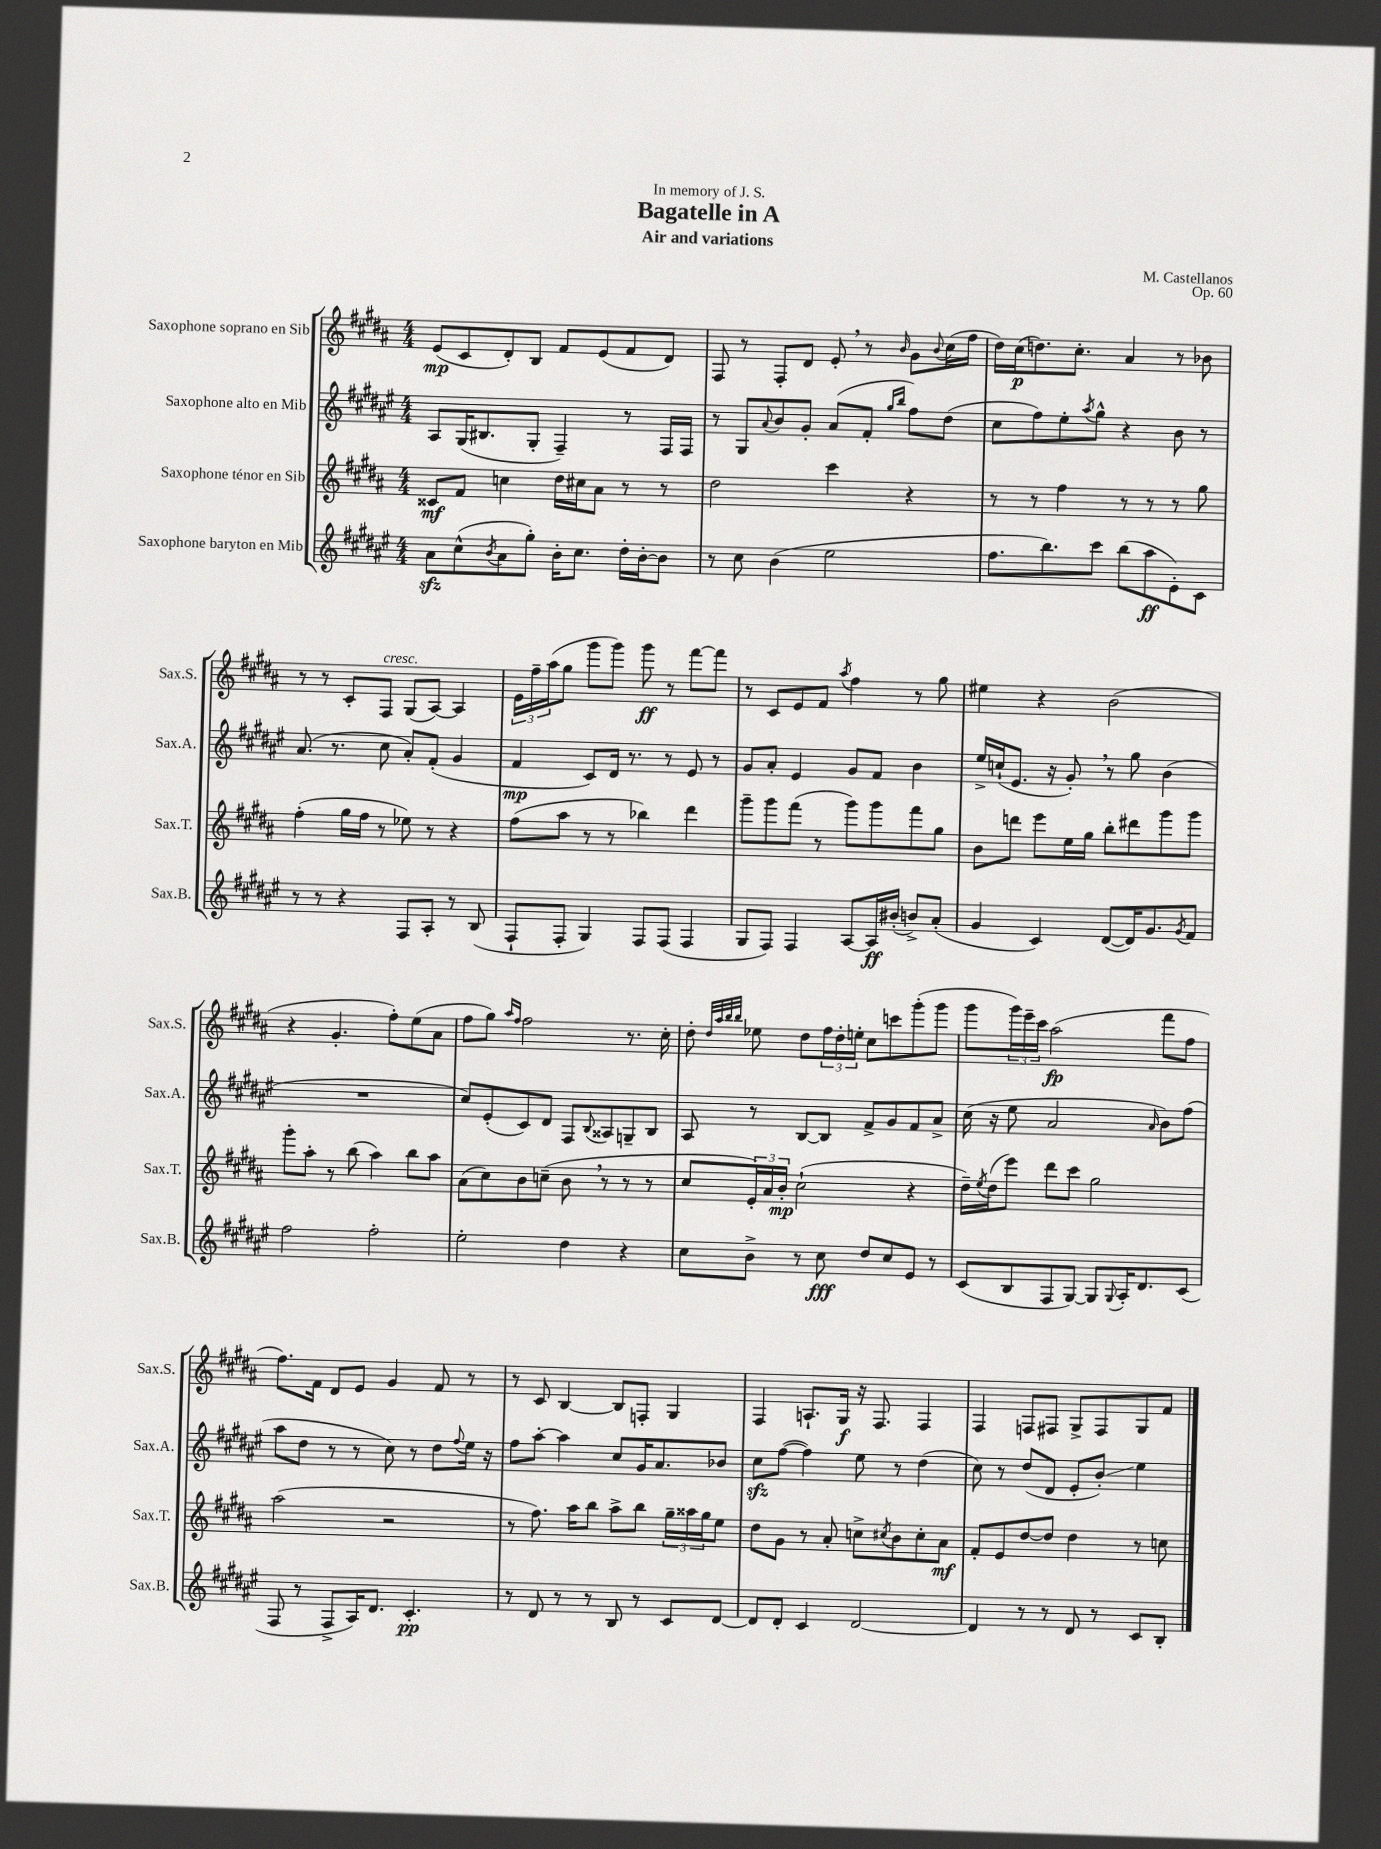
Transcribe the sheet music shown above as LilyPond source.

\header { title = "Bagatelle in A" composer = "M. Castellanos" subtitle = "Air and variations" dedication = "In memory of J. S." opus = "Op. 60" }
<<
\new StaffGroup <<
\new Staff = "s0" \with { instrumentName = "Saxophone soprano en Sib" shortInstrumentName = "Sax.S." } {
    \clef treble \key b \major \numericTimeSignature \time 4/4
    e'8\mp( cis'8 dis'8-.) b8 fis'8 e'8( fis'8 dis'8) |
    fis8 r8 fis8-. dis'8 e'8-. \breathe r8 \grace { b'16 } gis'8 \appoggiatura { b'8 } cis''16( fis''16 |
    dis''16) cis''16\p( d''8.) cis''8.-. ais'4 r8 bes'8 |
    r8 r8 cis'8-. fis8^\markup { \italic "cresc." } gis8( ais8~) ais4 |
    \tuplet 3/2 { e'16 fis''16-- ais''16( } gis''8 gis'''8 gis'''8) gis'''8\ff r8 fis'''8~ fis'''8 |
    r8 cis'8 e'8 fis'8 \acciaccatura { ais''8 } fis''4 r8 gis''8 |
    eis''4 r4 b'2( |
    r4 gis'4.-. fis''8-.) e''8( ais'8 |
    fis''8 gis''8) \grace { ais''16 fis''16 } fis''2 r8. cis''16-. |
    dis''8-. \grace { dis''32 ais''32 b''32 b''32 } ees''8 dis''8 \tuplet 3/2 { fis''16 dis''16-. e''16-. } cis''8 c'''8 gis'''8-.( gis'''8 |
    gis'''8 \tuplet 3/2 { gis'''16) e'''16-- cis'''16 } ais''2\fp( fis'''8 fis''8 |
    fis''8.) fis'16 dis'8 e'8 gis'4 fis'8 r8 |
    r8 cis'8 b4~ b8 f8-. gis4 |
    fis4 a8.-! gis16\f r16 fis8. fis4 |
    fis4 f8 fis8 gis8-> fis8 gis8 fis'8 \bar "|." |
}
\new Staff = "s1" \with { instrumentName = "Saxophone alto en Mib" shortInstrumentName = "Sax.A." } {
    \clef treble \key fis \major \numericTimeSignature \time 4/4
    ais8 gis16( bis8. gis8-. fis4--) r8 fis16 fis16 |
    r8 gis8 \appoggiatura { ais'8 } b'8 gis'8-. ais'8( fis'8-. \grace { gis''16 b''16 } fis''8) dis''8( |
    cis''8 fis''8) eis''8-. \acciaccatura { ais''8 } gis''8-^ r4 b'8 r8 |
    ais'8.( r8. cis''8 ais'8-.) fis'8-.( gis'4 |
    fis'4\mp cis'8) dis'16 r8. r8 eis'8 r8 |
    gis'8 ais'8-. eis'4 gis'8 fis'8 b'4 |
    eis''16-> c''16-!( eis'8. r16 gis'8-.) \breathe r8 gis''8 b'4( |
    R1 |
    cis''8) eis'8-.( cis'8) dis'8 fis8 \appoggiatura { b8 } aisis8 g8-- b8 |
    ais8 r8 b8~ b8 fis'8-> gis'8 fis'8 ais'8-> |
    cis''16( r16 eis''8 ais'2 \grace { ais'16 } b'8) fis''8( |
    ais''8 dis''8 r8 r8 cis''8) r8 dis''8 \appoggiatura { fis''8 } eis''16 r16 |
    fis''8 ais''8~-. ais''4 cis''8 gis'16 ais'8. bes'8 |
    cis''8\sfz fis''8~( fis''4) eis''8 r8 dis''4( |
    cis''8) r8 dis''8( dis'8 eis'8-. b'8-.\glissando) eis''4 \bar "|." |
}
\new Staff = "s2" \with { instrumentName = "Saxophone ténor en Sib" shortInstrumentName = "Sax.T." } {
    \clef treble \key b \major \numericTimeSignature \time 4/4
    cisis'8\mf fis'8 c''4 dis''16 cis''16 ais'8 r8 r8 |
    dis''2 cis'''4 r4 |
    r8 r8 fis''4 r8 r8 r8 gis''8 |
    fis''4-.( gis''16 fis''16 r8 ees''8) r8 r4 |
    fis''8( ais''8 r8 r8 bes''4) dis'''4 |
    gis'''8-- gis'''8 fis'''8( r8 gis'''8) gis'''8 fis'''8 gis''8 |
    b'8 d'''8 e'''8 e''16 gis''16 b''8-. dis'''8 gis'''8 gis'''8 |
    gis'''8-. ais''8-. r8 b''8( ais''4) b''8 ais''8 |
    ais'8( cis''8) b'8 c''8--( b'8 \breathe r8 r8 r8 |
    cis''8 \tuplet 3/2 { e'16-.) ais'16 b'16-.\mp } cis''2-!( r4 |
    dis''16--) \acciaccatura { e''8 } dis''16( e'''8) dis'''8 cis'''8 gis''2 |
    ais''2( r2 |
    r8 fis''8.) ais''16 b''8 ais''8-> b''8 \tuplet 3/2 { gis''16-- aisis''16 gis''16 } e''8 |
    dis''8 gis'8 r8 ais'8-. c''8-> \acciaccatura { cis''8 } b'8 cis''8-. ais'8\mf |
    fis'8-. e'8 dis''8~ dis''8 dis''4 r8 c''8 \bar "|." |
}
\new Staff = "s3" \with { instrumentName = "Saxophone baryton en Mib" shortInstrumentName = "Sax.B." } {
    \clef treble \key fis \major \numericTimeSignature \time 4/4
    ais'8\sfz cis''8-^( \acciaccatura { b'8 } ais'8 gis''8-.) b'16-. cis''8. dis''16-. b'16~-. b'8 |
    r8 cis''8 b'4( eis''2 |
    fis''8. b''8.) cis'''8 b''8( ais''8\ff eis'8-.) cis'8 |
    r8 r8 r4 fis8 ais8-. r8 b8( |
    fis8-! fis8-. gis4) fis8 fis8( fis4 |
    gis8 fis8) fis4 ais8~ ais16\ff bis'16-.( b'8->) ais'8-.( |
    gis'4 cis'4) dis'8~( dis'16) gis'8. \acciaccatura { gis'8 } fis'8 |
    fis''2 fis''2-. |
    eis''2-. dis''4 r4 |
    cis''8 b'8-> r8 cis''8\fff dis''8 cis''8 eis'8 r8 |
    cis'8( b8 fis8 gis8~) gis8 \appoggiatura { gis8 } ais16-. dis'8. cis'8( |
    fis8 r8 fis8-> ais16) dis'8. cis'4.-.\pp |
    r8 dis'8 r8 r8 b8 r8 cis'8 dis'8~ |
    dis'8 dis'8-. cis'4 dis'2~ |
    dis'4 r8 r8 dis'8 r8 cis'8 b8-. \bar "|." |
}
>>
>>
\layout { \context { \Score \remove "Bar_number_engraver" } }
